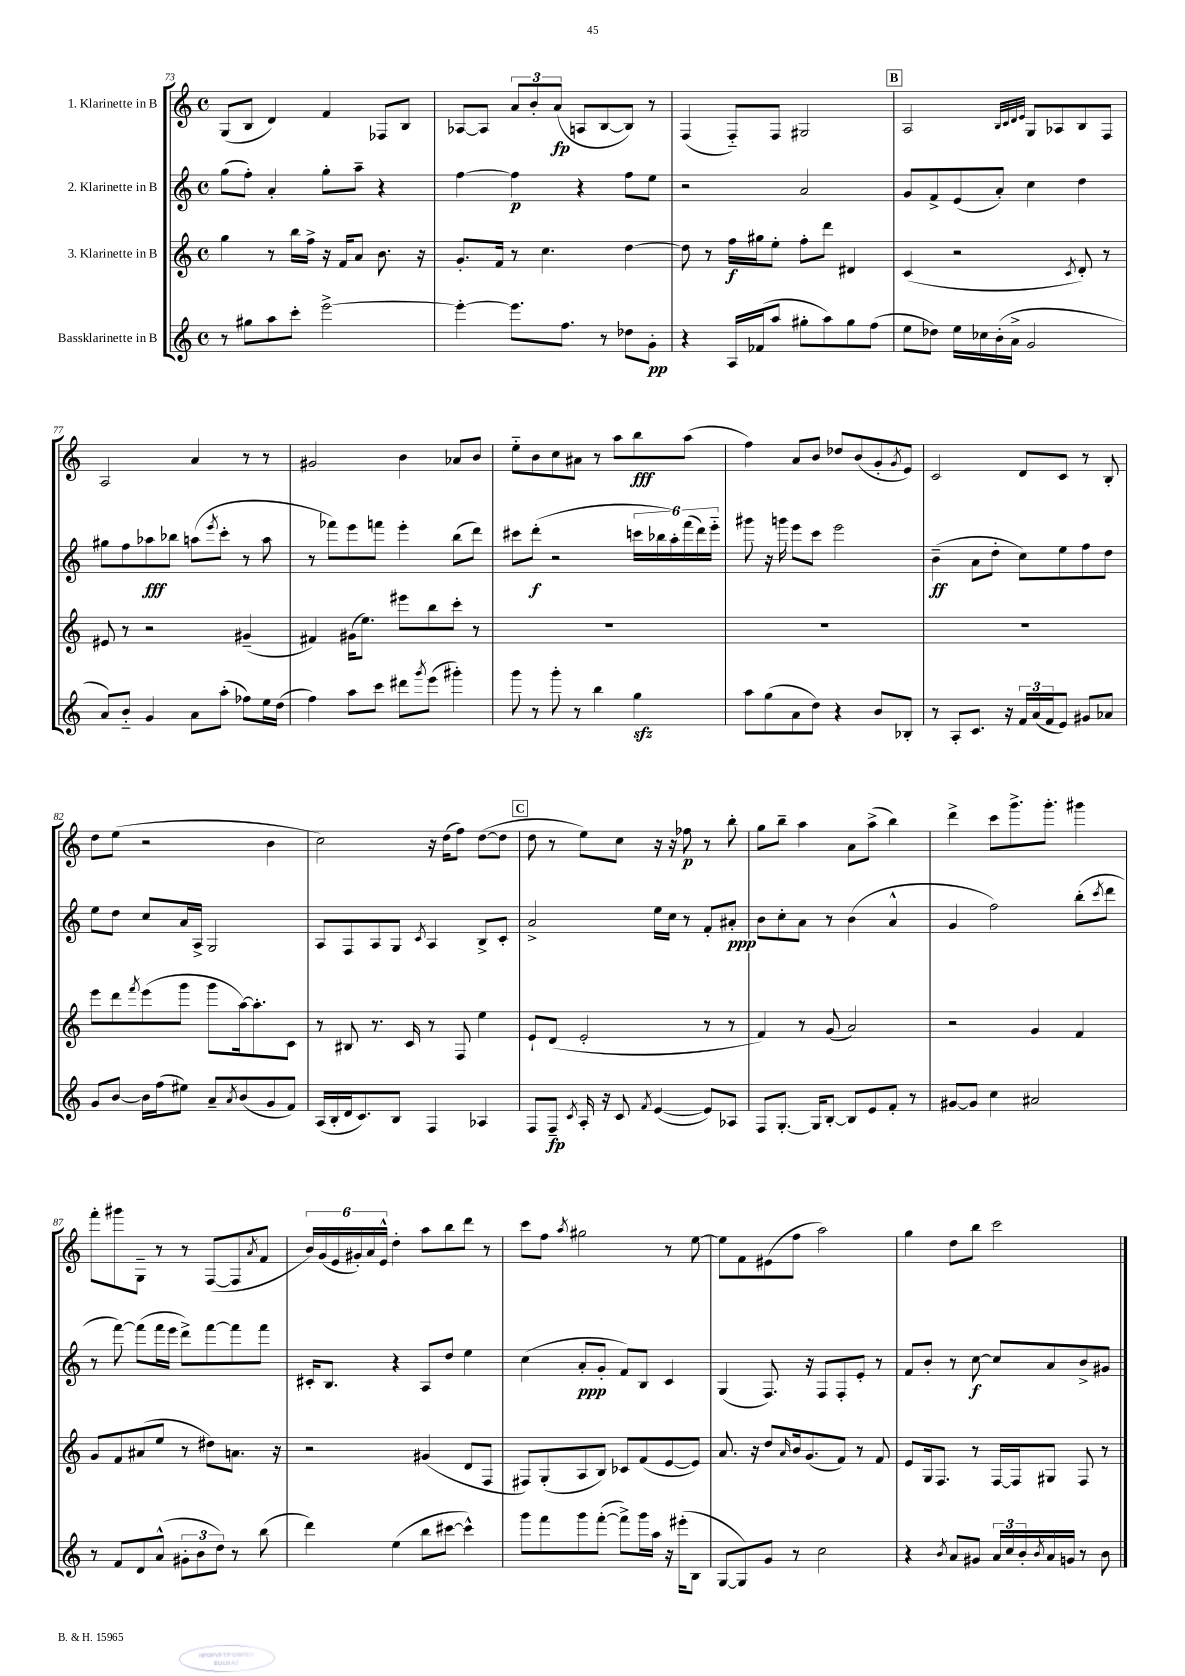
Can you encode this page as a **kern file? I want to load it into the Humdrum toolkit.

**kern	**dynam	**kern	**dynam	**kern	**dynam	**kern	**dynam
*part4	*part4	*part3	*part3	*part2	*part2	*part1	*part1
*staff4	*staff4	*staff3	*staff3	*staff2	*staff2	*staff1	*staff1
*I"Bassklarinette in B	*	*I"3. Klarinette in B	*	*I"2. Klarinette in B	*	*I"1. Klarinette in B	*
*clefG2	*	*clefG2	*	*clefG2	*	*clefG2	*
*k[]	*	*k[]	*	*k[]	*	*k[]	*
*M4/4	*	*M4/4	*	*M4/4	*	*M4/4	*
*met(c)	*	*met(c)	*	*met(c)	*	*met(c)	*
=73	=73	=73	=73	=73	=73	=73	=73
8r	.	4gg\	.	(8gg\L	.	(8G/L	.
8gg#X\L	.	.	.	8ff'\J)	.	8B/J	.
8aa\	.	8r	.	4a'/	.	4d/)	.
8ccc'\J	.	16bb\LL	.	.	.	.	.
.	.	16ff^\JJ	.	.	.	.	.
[2eee^\	.	16r	.	8gg'\L	.	4f/	.
.	.	16f/KL	.	.	.	.	.
.	.	8a/J	.	8aa~\J	.	.	.
.	.	8.b\	.	4r	.	8F-X/L	.
.	.	.	.	.	.	8B/J	.
.	.	16r	.	.	.	.	.
=74	=74	=74	=74	=74	=74	=74	=74
4eee'\_	.	8.g'/L	.	[4ff\	.	[8A-X/L	.
.	.	.	.	.	.	8A-/J]	.
.	.	16f/Jk	.	.	.	.	.
8.eee\L]	.	8r	.	4ff\]	p	12a/L	.
.	.	.	.	.	.	12b'/	.
.	.	4.cc\	.	.	.	.	.
.	.	.	.	.	.	(12a/J	fp
8.ff\J	.	.	.	.	.	.	.
.	.	.	.	4r	.	8An/L	.
8r	.	.	.	.	.	[8B/	.
8dd-X\L	.	[4dd\	.	8ff\L	.	8B/J])	.
8g'\J	pp	.	.	8ee\J	.	8r	.
=75	=75	=75	=75	=75	=75	=75	=75
4r	.	8dd\]	.	2r	.	(4F/	.
.	.	8r	.	.	.	.	.
16A/LL	.	16ff\LL	f	.	.	8F/L)	.
(16f-X/J	.	16gg#X\J	.	.	.	.	.
8aa/J	.	8ee'\J	.	.	.	8F/J	.
8gg#X'\L	.	8ff'\L	.	2a/	.	2G#X/	.
8aa\)	.	8ddd\J	.	.	.	.	.
8gg#\	.	4d#X/	.	.	.	.	.
(8ff\J	.	.	.	.	.	.	.
!!LO:REH:place=s1:t=B
=76	=76	=76	=76	=76	=76	=76	=76
8ee\L	.	(4c/	.	8g/L	.	2A/	.
8dd-X\J)	.	.	.	8f^/	.	.	.
16ee\LL	.	2r	.	(8e/	.	.	.
16cc-X\	.	.	.	.	.	.	.
(16b'\	.	.	.	8a'/J)	.	.	.
16a^\JJ	.	.	.	.	.	.	.
.	.	.	.	.	.	32qqB/LLL	.
.	.	.	.	.	.	32qqc/	.
.	.	.	.	.	.	32qqd/	.
.	.	.	.	.	.	32qqe/JJJ	.
2g/	.	.	.	4cc\	.	8G/L	.
.	.	.	.	.	.	8A-X/	.
.	.	8qc/	.	.	.	.	.
.	.	8d'/)	.	4dd\	.	8B/	.
.	.	8r	.	.	.	8F/J	.
!!LO:LB:g=z
=77	=77	=77	=77	=77	=77	=77	=77
8a/L)	.	8e#X/	.	8gg#X\L	.	2A/	.
8b/J	.	8r	.	8ff\	.	.	.
4g/	.	2r	.	8aa-X\	fff	.	.
.	.	.	.	8bb-X\J	.	.	.
8a\L	.	.	.	(8aan\L	.	4a/	.
.	.	.	.	8qeee/	.	.	.
(8aa'\J	.	.	.	8ccc'\J	.	.	.
8ff-X\L)	.	(4g#X~/	.	8r	.	8r	.
16ee\L	.	.	.	8aa\	.	8r	.
(16dd\JJ	.	.	.	.	.	.	.
=78	=78	=78	=78	=78	=78	=78	=78
4ff\)	.	4f#X/)	.	8r	.	2g#X/	.
.	.	.	.	8fff-X\L)	.	.	.
8aa\L	.	(16g#X\KL	.	8eee\	.	.	.
.	.	8.ee\J)	.	.	.	.	.
8ccc\J	.	.	.	8fffn\J	.	.	.
8ddd#X\L	.	8eee#X\L	.	4eee'\	.	4b\	.
8qggg/	.	.	.	.	.	.	.
(8eee\J	.	8bb\	.	.	.	.	.
4ggg#X'\)	.	8ccc'\J	.	(8bb\L	.	8a-X/L	.
.	.	8r	.	8ddd\J)	.	8b/J	.
=79	=79	=79	=79	=79	=79	=79	=79
8ggg\	.	1r	.	8ccc#X\L	.	8ee\L	.
8r	.	.	.	(8ddd'\J	f	8b\	.
8ggg'\	.	.	.	2r	.	8cc\	.
8r	.	.	.	.	.	8a#X\J	.
4bb\	.	.	.	.	.	8r	.
.	.	.	.	.	.	8aa\L	.
4ggzz\	.	.	.	24cccn\LL	.	8bb\	fff
.	.	.	.	24bb-X\	.	.	.
.	.	.	.	24aa'\)	.	.	.
.	.	.	.	(24fff\	.	(8aa\J	.
.	.	.	.	24ddd\)	.	.	.
.	.	.	.	24eee\JJ	.	.	.
=80	=80	=80	=80	=80	=80	=80	=80
8aa\L	.	1r	.	8ggg#X\	.	4ff\)	.
(8gg\	.	.	.	16r	.	.	.
.	.	.	.	16gggn\	.	.	.
8a\	.	.	.	8eee\L	.	8a/L	.
8dd\J)	.	.	.	8ccc\J	.	8b/J	.
4r	.	.	.	2eee\	.	8dd-X/L	.
.	.	.	.	.	.	(8b/	.
8b/L	.	.	.	.	.	8g'/	.
.	.	.	.	.	.	8qg/	.
8B-X'/J	.	.	.	.	.	8e/J)	.
=81	=81	=81	=81	=81	=81	=81	=81
8r	.	1r	.	(4b~\	ff	2c/	.
8A'/L	.	.	.	.	.	.	.
8.c/J	.	.	.	8a\L	.	.	.
.	.	.	.	8dd'\J	.	.	.
16r	.	.	.	.	.	.	.
24f/LL	.	.	.	8cc\L)	.	8d/L	.
(24a/	.	.	.	.	.	.	.
24f/J	.	.	.	.	.	.	.
8e/J)	.	.	.	8ee\	.	8c/J	.
8g#X/L	.	.	.	8ff\	.	8r	.
8a-X/J	.	.	.	8dd\J	.	8B'/	.
!!LO:LB:g=z
=82	=82	=82	=82	=82	=82	=82	=82
8g/L	.	8eee\L	.	8ee\L	.	8dd\L	.
[8b/J	.	8ddd\	.	8dd\J	.	(8ee\J	.
.	.	8qfff/	.	.	.	.	.
16b\LL]	.	(8eee\	.	8cc/L	.	2r	.
(16ff\J	.	.	.	.	.	.	.
8ee#X\J)	.	8ggg\J	.	16a/L	.	.	.
.	.	.	.	16A^/JJ	.	.	.
8a~/L	.	8ggg\L	.	2G/	.	.	.
8qa/	.	.	.	.	.	.	.
(8b/	.	[16aa\k)	.	.	.	.	.
.	.	8.aa'\]	.	.	.	.	.
8g/	.	.	.	.	.	4b\	.
8f/J)	.	8c\J	.	.	.	.	.
=83	=83	=83	=83	=83	=83	=83	=83
(16A/LL	.	8r	.	8A/L	.	2cc\)	.
16B'/	.	.	.	.	.	.	.
16d/J	.	8B#X/	.	8F/	.	.	.
8.c/)	.	.	.	.	.	.	.
.	.	8.r	.	8A/	.	.	.
8B/J	.	.	.	8G/J	.	.	.
.	.	16c/	.	.	.	.	.
.	.	.	.	8qc/	.	.	.
4F/	.	8r	.	4A/	.	16r	.
.	.	.	.	.	.	(16dd\KL	.
.	.	8F/	.	.	.	8ff\J)	.
4A-X/	.	4ee\	.	8B^/L	.	([8dd\L	.
.	.	.	.	8c'/J	.	8dd\J]	.
!!LO:REH:place=s1:t=C
=84	=84	=84	=84	=84	=84	=84	=84
8F/L	.	8e`/L	.	2a^/	.	8dd\	.
8F~/J	fp	(8d/J	.	.	.	8r	.
8qc/	.	.	.	.	.	.	.
16A'/	.	2e'/	.	.	.	8ee\L)	.
16r	.	.	.	.	.	.	.
8c/	.	.	.	.	.	8cc\J	.
8qf/	.	.	.	.	.	.	.
([4e/	.	.	.	16ee\LL	.	16r	.
.	.	.	.	16cc\JJ	.	16r	.
.	.	.	.	8r	.	8ff-X\	p
8e/L])	.	8r	.	8f'/L	.	8r	.
8A-X/J	.	8r	.	8a#X'/J	ppp	8bb'\	.
=85	=85	=85	=85	=85	=85	=85	=85
8F/L	.	4f/)	.	8b\L	.	8gg\L	.
[8.G'/J	.	.	.	8cc'\	.	8bb~\J	.
.	.	8r	.	8a\J	.	4aa\	.
16G/KL]	.	.	.	.	.	.	.
[8B'/J	.	(8g/	.	8r	.	.	.
8B/L]	.	2a/)	.	(4b\	.	8a\L	.
8e/	.	.	.	.	.	(8aa^\J	.
8f'/J	.	.	.	4a^^/	.	4bb\)	.
8r	.	.	.	.	.	.	.
=86	=86	=86	=86	=86	=86	=86	=86
[8g#X/L	.	2r	.	4g/	.	4ddd^\	.
8g#/J]	.	.	.	.	.	.	.
4cc\	.	.	.	2ff\)	.	8ccc\L	.
.	.	.	.	.	.	8.ggg^\	.
2a#X/	.	4g/	.	.	.	.	.
.	.	.	.	.	.	8.ggg'\J	.
.	.	4f/	.	(8bb'\L	.	4ggg#X\	.
.	.	.	.	8qccc/	.	.	.
.	.	.	.	8ddd\J	.	.	.
!!LO:LB:g=z
=87	=87	=87	=87	=87	=87	=87	=87
8r	.	8g/L	.	8r	.	8fff'\L	.
8f/L	.	8f/	.	[8fff\)	.	8ggg#X\	.
8d/	.	(8a#X/	.	(8fff\L]	.	8G~\J	.
(8a^^/J	.	8ee/J	.	16fff\L	.	8r	.
.	.	.	.	16eee\JJ	.	.	.
12g#X'\L	.	8r	.	8ddd^\L)	.	8r	.
12b\	.	.	.	.	.	.	.
.	.	8dd#X\L)	.	[8fff\	.	([8F/L	.
12dd\J)	.	.	.	.	.	.	.
8r	.	8.an\J	.	8fff\]	.	8F/]	.
.	.	.	.	.	.	8qa/	.
(8bb\	.	.	.	8fff\J	.	8f/J	.
.	.	16r	.	.	.	.	.
=88	=88	=88	=88	=88	=88	=88	=88
4ddd\)	.	2r	.	16c#X'/KL	.	24b/LL)	.
.	.	.	.	.	.	(24g/	.
.	.	.	.	8.B/J	.	.	.
.	.	.	.	.	.	24e/	.
.	.	.	.	.	.	24g#X'/)	.
.	.	.	.	.	.	24a/	.
.	.	.	.	.	.	24e^^/JJ	.
(4ee\	.	.	.	4r	.	4dd'\	.
8bb\L	.	(4g#X/	.	8A/L	.	8aa\L	.
[8ccc#X\J	.	.	.	8dd/J	.	8bb\	.
4ccc#^^\])	.	8d/L	.	4ee\	.	8ddd\J	.
.	.	8F/J	.	.	.	8r	.
=89	=89	=89	=89	=89	=89	=89	=89
8ggg\L	.	8F#X/L)	.	(4cc\	.	8ccc\L	.
8fff\	.	(8G'/	.	.	.	8ff\J	.
.	.	.	.	.	.	8qaa/	.
8ggg\	.	8A/	.	8a'/L	ppp	2gg#X\	.
([8fff'\J	.	8B/J)	.	8g'/J	.	.	.
8fff^\L])	.	8c-X/L	.	8f/L)	.	.	.
16ggg\L	.	(8f/	.	8B/J	.	.	.
16aa\JJ	.	.	.	.	.	.	.
16r	.	[8e/	.	4c/	.	8r	.
(16eee#X'\KL	.	.	.	.	.	.	.
8B\J	.	8e/J])	.	.	.	[8ee\	.
=90	=90	=90	=90	=90	=90	=90	=90
[8G/L	.	8.a/	.	(4G/	.	8ee\L]	.
8G/])	.	.	.	.	.	8f\	.
.	.	16r	.	.	.	.	.
8g/J	.	8dd/L	.	8.F/)	.	(8e#X\	.
.	.	16qqa/	.	.	.	.	.
8r	.	16b/k	.	.	.	8ff\J	.
.	.	(8.g/	.	16r	.	.	.
2cc\	.	.	.	8F/L	.	2aa\)	.
.	.	8f/J)	.	8F'/	.	.	.
.	.	8r	.	8e'/J	.	.	.
.	.	8f/	.	8r	.	.	.
=91	=91	=91	=91	=91	=91	=91	=91
4r	.	8e/L	.	8f/L	.	4gg\	.
.	.	16G/k	.	8b'/J	.	.	.
.	.	8.F/J	.	.	.	.	.
8qb/	.	.	.	.	.	.	.
8a/L	.	.	.	8r	.	8dd\L	.
8g#X/J	.	8r	.	[8cc\	f	8bb\J	.
24a/LL	.	[16F/LL	.	8cc/L]	.	2ccc\	.
24cc/	.	.	.	.	.	.	.
.	.	16F/J]	.	.	.	.	.
24b'/	.	.	.	.	.	.	.
8qb/	.	.	.	.	.	.	.
16a/	.	8G#X/J	.	8a/	.	.	.
16gn/JJ	.	.	.	.	.	.	.
8r	.	8F/	.	8b^/	.	.	.
8b\	.	8r	.	8g#X/J	.	.	.
==	==	==	==	==	==	==	==
*-	*-	*-	*-	*-	*-	*-	*-
